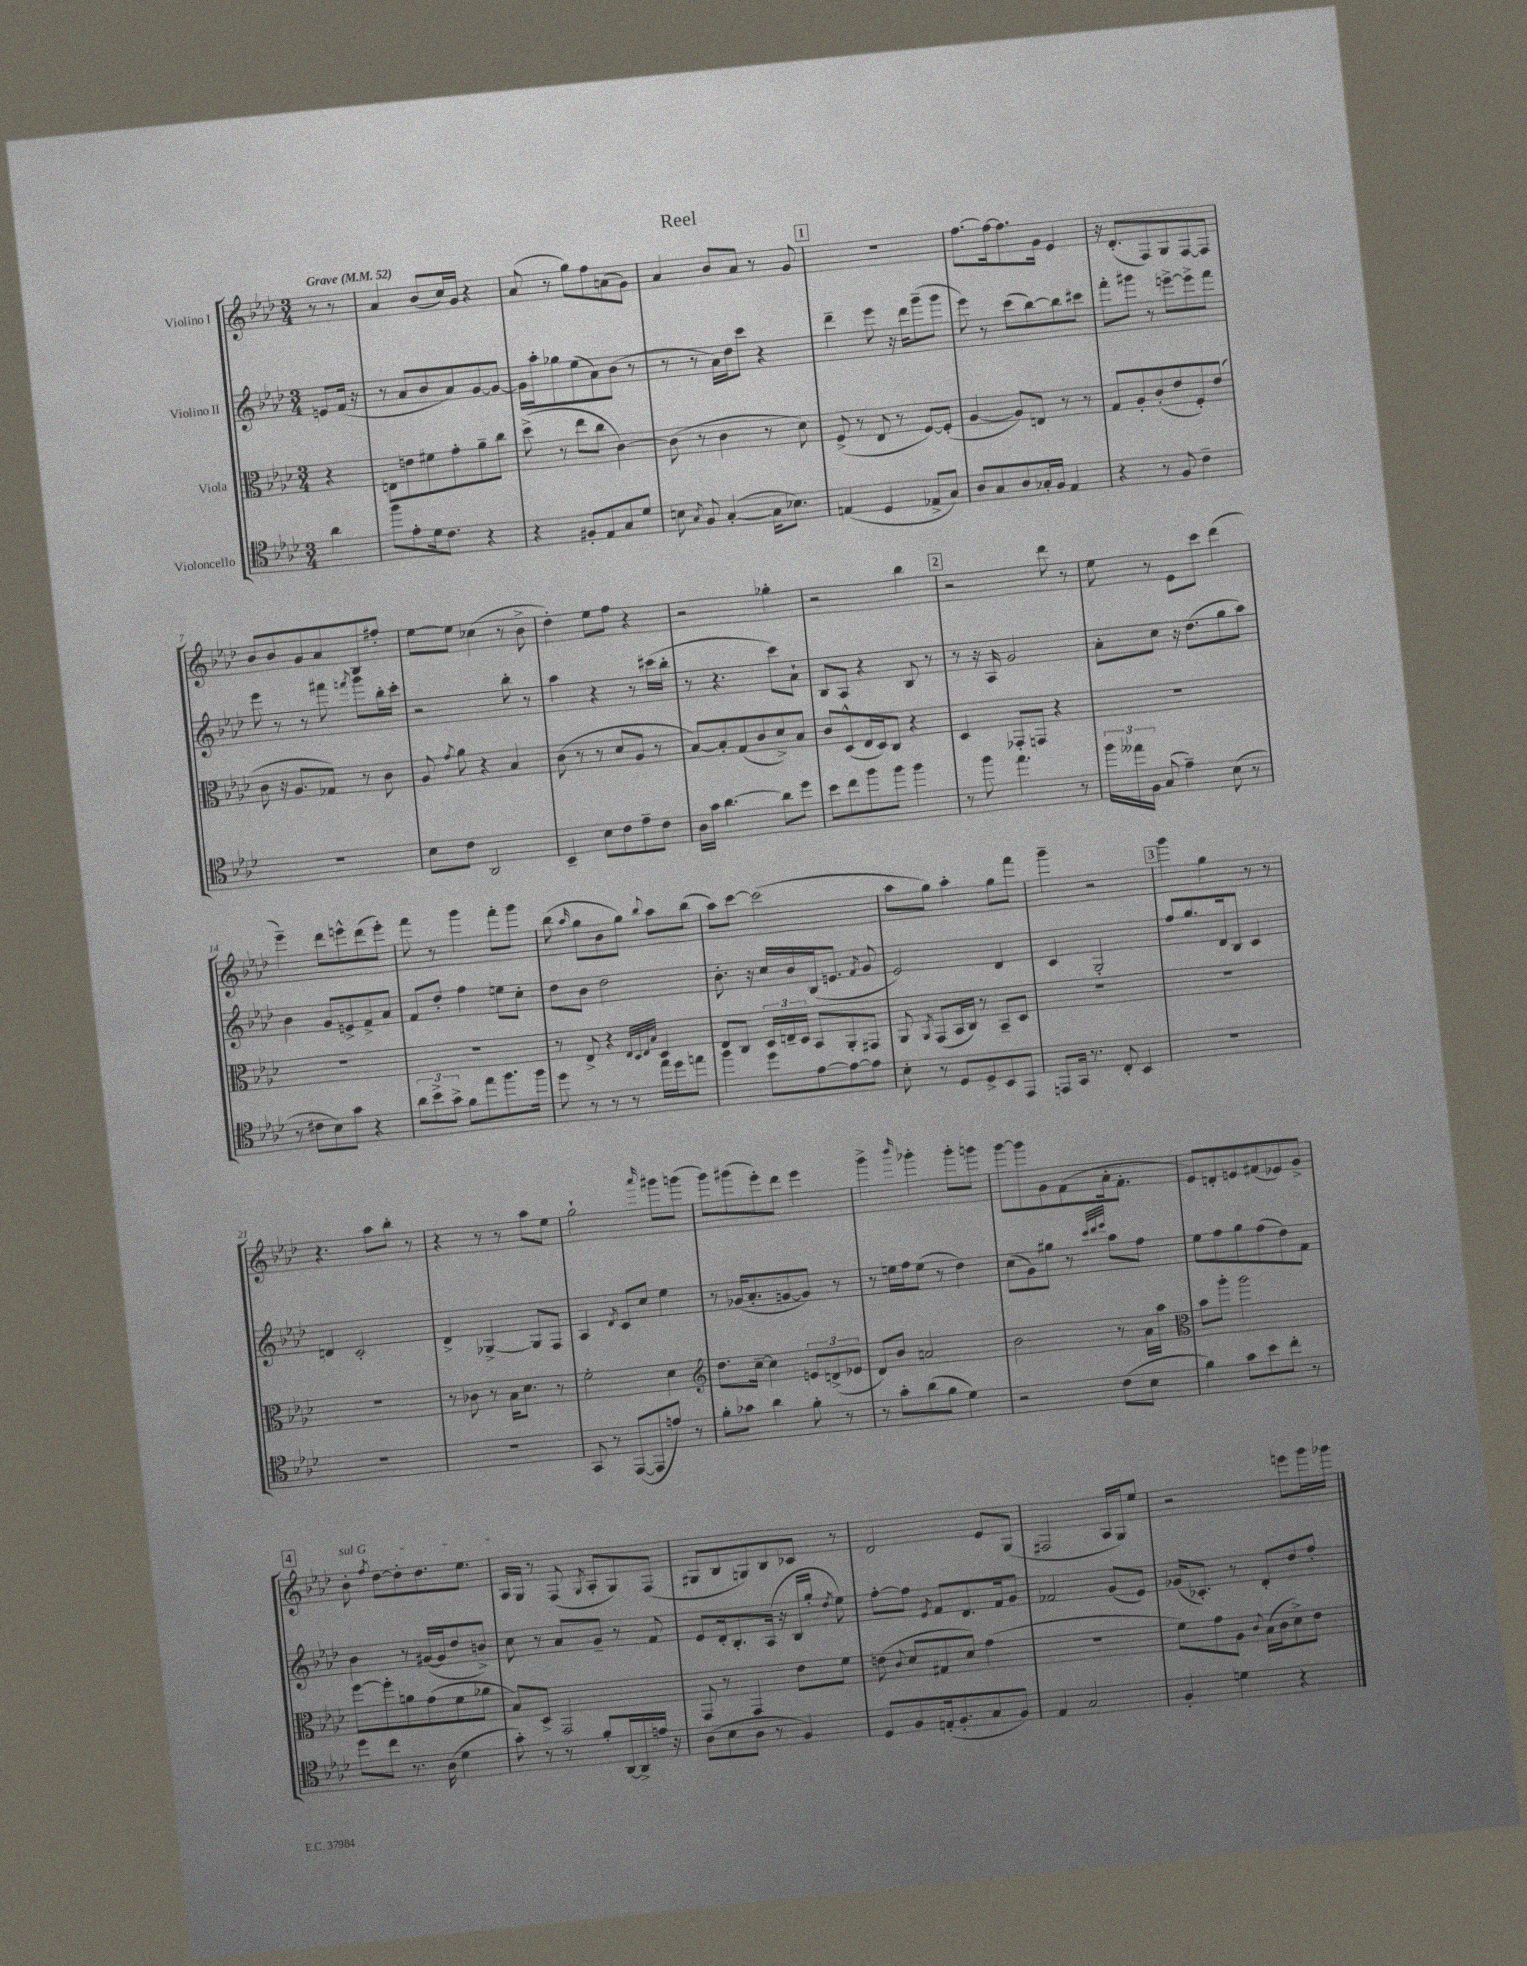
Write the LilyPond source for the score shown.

\header { title = "Reel" }
<<
\new StaffGroup <<
\new Staff = "s0" \with { instrumentName = "Violino I" } {
    \clef treble \key aes \major \numericTimeSignature \time 3/4 \partial 4 \tempo "Grave" 4 = 52
    \autoBeamOff r8 r8 |
    aes'4 bes'8[( c''16) g'16] r4 |
    aes'8( r8 g''8[) f''8 a'8( g'8]) |
    aes'4 bes'8[ aes'8] r8 g'8 |
    \mark \markup { \box "1" } R2. |
    f''8.[~ f''16~ f''8. g'16] ees'4 |
    r16 des'8.[-.( f8) g8 f8~ f8] |
    bes'8[ bes'8 g'8 aes'8 bes8 fis''8]-. |
    ees''8[~ ees''8] ces''4( r8 bes'8-> |
    des''4-.) ees''8[ f''8] r4 |
    r2 ges''4-. |
    r2 bes''4 |
    \mark \markup { \box "2" } r2 des'''8 r8 |
    ees''8 r8 ees'8[ c'''8] des'''4( |
    ees'''4--) des'''8[ e'''8-^ des'''8( e'''8]-.) |
    f'''8 r8 g'''4 f'''8[-. g'''8] |
    bes''8( \grace { aes''16 } g''8[ bes'8 g''8]) \appoggiatura { bes''8 } aes''8[ bes''8]( |
    aes''8[) c'''8]~ c'''2( |
    aes''8[ g''8]) aes''4-. g''8[ f'''8] |
    g'''4-- r2 |
    \mark \markup { \box "3" } g'''4 g''4 r8 r8 |
    r4. aes''8[ bes''8]-. r8 |
    r4 r8 r8 aes''8[ ees''8] |
    g''2-! \grace { aes'''16 } gis'''8[ g'''8]( |
    g'''8[) gis'''8( ees'''8-.) des'''8] ees'''4 |
    g'''4-> \grace { bes'''16 } ges'''4-. ges'''8[-. g'''8] |
    g'''8[~ g'''8 g'8 f'8( aes'16-. f'8.]-. |
    ees'8[) d'8-. e'8 fis'8( ees'8) g'8]-> |
    \mark \markup { \box "4" } \once \override TextSpanner.bound-details.left.text = \markup { \italic "sul G" } bes'8-.\startTextSpan \acciaccatura { f''8 } des''8[~ des''8-. des''8. ees''8.] |
    aes16[ g16]\stopTextSpan r8 f8( \acciaccatura { g8 } aes8[-. g8) f8]( |
    gis8[ bes8 g8) bes8 ces'8] r8 |
    des'2 ees'8[ g8]( |
    fis2 aes16[ g16) ees''8] |
    r2 e'''8[ g'''16 ges'''16] \bar "|." |
}
\new Staff = "s1" \with { instrumentName = "Violino II" } {
    \clef treble \key aes \major \numericTimeSignature \time 3/4 \partial 4
    \autoBeamOff e'8[ f'16]( r16 |
    r8 aes'8[ bes'8 aes'8) g'8~ g'8]~ |
    g'16[ aes''16-. ges''8 ees''8( aes'8) bes'8]( r8 |
    r8 r8 aes'16[) des''16 c'''8] r4 |
    \mark \markup { \box "1" } des'''4-- ees'''8 r16 des'''16[ g'''8--( g'''8] |
    ees'''8) r8 c'''8[( bes''8~) bes''8 cis'''8] |
    f'''8[-. gis'''8] r8 e'''8[~-> e'''8-> f'''8] |
    ees'''8 r8 r8 fis'''8 \acciaccatura { f'''8 } g'''8[ bes''16-. c'''16]-. |
    r2 bes''8-. r8 |
    aes''4 r4 r8 cis'''16[( bes''16]-. |
    r8 r4. c'''8[) aes'8]-! |
    bes8[ aes8] r4 bes8 r8 |
    \mark \markup { \box "2" } r8 r16 aes16 g'2 |
    aes'8[-. c''8] r16 des''8.[( g''8 aes''8]) |
    bes'4 g'8[ e'8-> f'8-> aes'8] |
    f'8[ des''8]-. f''4 e''8[ c''8]-. |
    des''8[ bes'8] des''2 |
    bes'8.-. r16 c''16[ bes'16 bes16( e'8.] \acciaccatura { f'8 } g'8 |
    ees'2) des'4 |
    c'4 g2-. |
    \mark \markup { \box "3" } f''8[ g''8. des'16 bes8] c'4 |
    d'4 c'2-. |
    des'4-> ges4~-> ges8[ f8] |
    aes4 \acciaccatura { des'8 } c'8[ c''8] ees''4 |
    r8 ges'16[( aes'8.-. g'8~ g'8]) r8 |
    r8 e''16[ f''16 e''8]( r8 des''4) |
    c''8[( g'8) gis''8] r8 \grace { c'''32[ des'''32 ees'''32] } aes''8[ f''8] |
    ees''8[ f''8 g''8 f''8( des''8) f'8] |
    \mark \markup { \box "4" } bes'4 r8 gis'16[~( gis'16 des''8 b'8]->) |
    c''8 r8 aes'8[ g'8]-- r8 f'8 |
    ees'8[ des'16-. bes8.-. aes16]( r16 bes16[ g''16]-. \acciaccatura { des''8 } ees''8) |
    f''8[~-. f''8] \acciaccatura { ees'8 } f'8[ des'8. f'16 g'8] |
    fes'2 g'8[( ees'8]) |
    ges'16[( ces'8.]-.) r8 des'8[-. des''8 f''8]-. \bar "|." |
}
\new Staff = "s2" \with { instrumentName = "Viola" } {
    \clef alto \key aes \major \numericTimeSignature \time 3/4 \partial 4
    \autoBeamOff r4 |
    e8[ e'8 fis'8 g'8-. aes'8-- c''8] |
    des''8->( r8 ees''8[ c''8] c'4~) |
    c'8( r8 c'4 r8 des'8) |
    \mark \markup { \box "1" } f8->( r8 ees8 r8 f8[~) f8]-.( |
    aes4~ aes8[) e8] r8 r8 |
    g8[ aes8-. c'8-.( ees'8 f8-.) ees'8]( |
    c'8 r16 aes8.[ ges8]) r8 c'8 |
    aes8 \acciaccatura { g'8 } aes'8 r4 bes4 |
    c'8( r8 r8 des'8[ aes8] r8 |
    bes8[~) bes8-. g8( c'8 des'8->) bes8] |
    c'8[ des8-^( ees16 des16) c8] r4 |
    \mark \markup { \box "2" } des4 ges,8[-. g,8] r4 |
    R2. |
    R2. |
    R2. |
    r8 ees8-> r4 \grace { ees32[ des32 ees32 bes32] } des4 |
    ees8[ c8] \tuplet 3/2 { des16[ e16-- des16] } bes,8[ aes,8-. gis,8] |
    aes,8 \acciaccatura { aes,8 } g,8[( bes,16 c16]) r8 bes,8[-- des8] |
    R2. |
    \mark \markup { \box "3" } R2. |
    R2. |
    r8 ces'8 r8 bes16[ des'8.] r8 |
    f'2-. des'4 |
    \clef treble des''8.[ c''16]~-- c''4 \tuplet 3/2 { e'8[ d'8->( ees'8] } |
    des'8[) bes'8] a'2 |
    bes'2 r8 aes'16[ aes''16] |
    \clef alto bes'8[ aes''8]-. aes''2 |
    \mark \markup { \box "4" } f''8[~ f''8-. a'8 g'8( f'8 aes'8] |
    bes8[) des8]-> g,2 |
    g,8 r8 g,4 ees'8[ f'8] |
    e'8( \appoggiatura { c'8 } des'8[ gis8 des'8]) g'4( |
    R2. |
    f'8[) g'8 aes8] \appoggiatura { c'8 } bes16[( c'16 des'8->) ees'8] \bar "|." |
}
\new Staff = "s3" \with { instrumentName = "Violoncello" } {
    \clef tenor \key aes \major \numericTimeSignature \time 3/4 \partial 4
    \autoBeamOff aes'4 |
    f''8[ ees'8-. des'16 c'8.] r4 |
    r4 fis8[-. ees8 g8 des'8] |
    b8 \acciaccatura { g8 } f8 g4~-.( g16[ bes8.]) |
    \mark \markup { \box "1" } e4( des4 ees8[-> g8]) |
    aes8[ g8 aes8 ges16-. f16] ees4 |
    r4 r8 f8 c'4-- |
    R2. |
    bes8[ c'8] aes,2 |
    bes,4-- bes8[ c'8 ees'8-- c'8] |
    aes16[ g'16] aes'4.~ aes'8[ des''8] |
    bes'8[ c''8 f''8 f''8] f''4 |
    \mark \markup { \box "2" } r8 f''8 ees''4. r8 |
    \tuplet 3/2 { f''16[ eeses''16 f16] } g8( ees'4--) bes8( r8 |
    r8 cis'8[ bes8) g'8] r4 |
    \tuplet 3/2 { aes'8[ bes'8-> g'8]-> } f'8[ ees''8 f''8. f''16] |
    des''8 r8 r8 r8 ees''16[ des''16 e''8] |
    f''4 des''8[ ees'8~ ees'8~ ees'8] |
    bes8-. r8 des8[ des8-> bes,8 ees,8] |
    e,8[ g,16] r8. c8-. bes,4 |
    \mark \markup { \box "3" } R2. |
    R2. |
    R2. |
    g,8 r8 ees,8[~( ees,8 e'8]) r8 |
    f'8[-. ges'8] aes'4 f'8-. r8 |
    r8 g'8[-. aes'8( f'8] des'4) |
    r2 c'8[( bes8] |
    f'4) g'8[ bes'8 c''8]-. r8 |
    \mark \markup { \box "4" } des''8[ c''8] r8. aes16( des'4 |
    g'8-.) r8 r8 f'8[-. aes,16~ aes,16-> e'16] r16 |
    aes8[( bes8 aes8] r8 f4) |
    des8[ f8 e16-.( f8.-. g8 f8]) |
    ees4 g2 |
    f4-. d'4 r4 \bar "|." |
}
>>
>>
